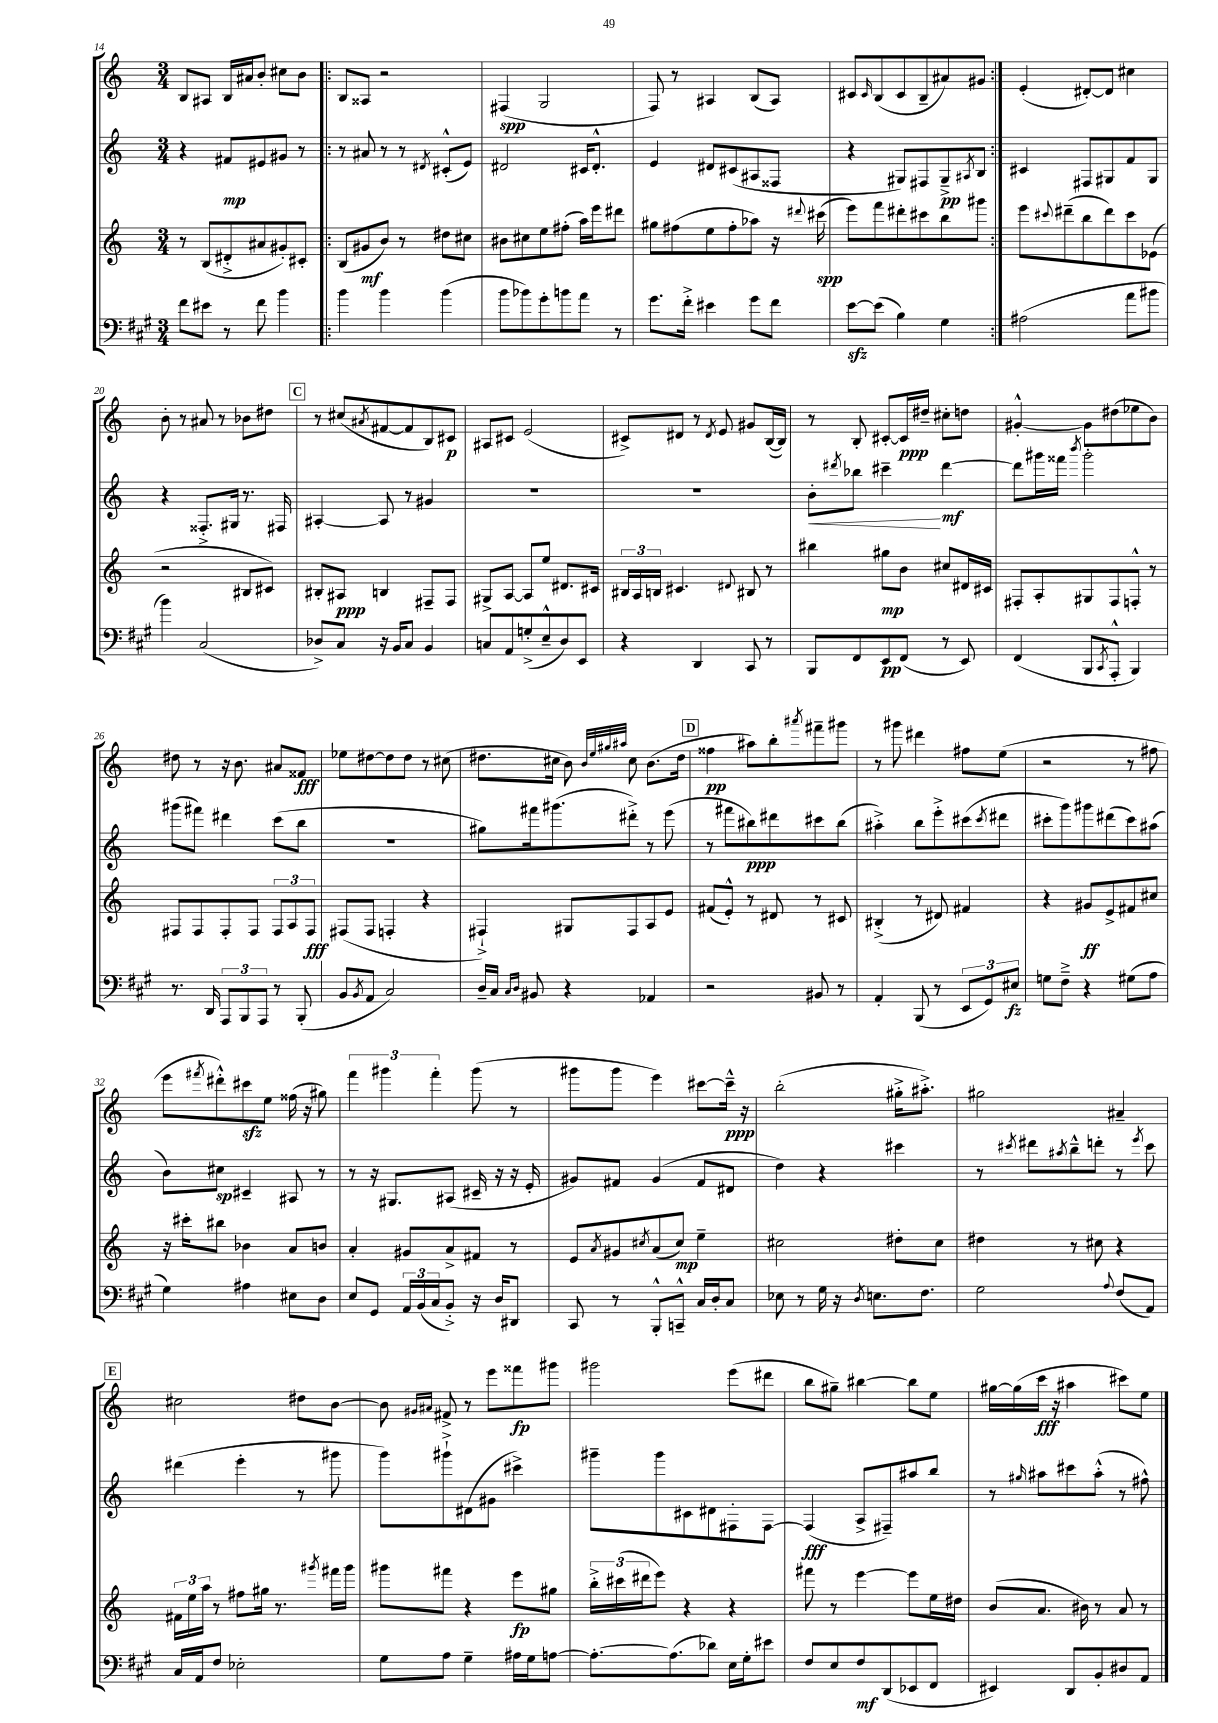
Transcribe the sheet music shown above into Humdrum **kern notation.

**kern	**dynam	**kern	**dynam	**kern	**dynam	**kern	**dynam
*part4	*part4	*part3	*part3	*part2	*part2	*part1	*part1
*staff4	*staff4	*staff3	*staff3	*staff2	*staff2	*staff1	*staff1
*clefF4	*	*clefG2	*	*clefG2	*	*clefG2	*
*k[f#c#g#]	*	*k[]	*	*k[]	*	*k[]	*
*M3/4	*	*M3/4	*	*M3/4	*	*M3/4	*
=14	=14	=14	=14	=14	=14	=14	=14
8f#\L	.	8r	.	4r	.	8B/L	.
8e#X\J	.	(8B/L	.	.	.	8A#X/J	.
8r	.	8d#X'^/	.	8f#X/L	mp	16B/LL	.
.	.	.	.	.	.	16a#X/J	.
8f#\	.	8a#X/	.	8e#X/	.	8b'/J	.
4b\	.	8g#X'/)	.	8g#X/J	.	8cc#X\L	.
.	.	8c#X'/J	.	8r	.	8b\J	.
=15!|:	=15!|:	=15!|:	=15!|:	=15!|:	=15!|:	=15!|:	=15!|:
4b\	.	(8B/L	.	8r	.	8B/L	.
.	.	8g#X/	mf	8a#X/	.	8A##X/J	.
4b\	.	8b/J)	.	8r	.	2r	.
.	.	8r	.	8r	.	.	.
.	.	.	.	8qd#X/	.	.	.
(4b\	.	8dd#X\L	.	(8c#X'^^/L	.	.	.
.	.	8cc#X\J	.	8e/J)	.	.	.
=16	=16	=16	=16	=16	=16	=16	=16
8b\L	.	8b#X\L	.	2d#X/	.	(4F#X/	spp
8b-X\)	.	8cc#X\	.	.	.	.	.
8g#'\	.	8ee\	.	.	.	2G/	.
8bn\	.	(8ff#X'\J	.	.	.	.	.
8a\J	.	16aa\LL)	.	16c#X/KL	.	.	.
.	.	16eee\J	.	8.d#'^^/J	.	.	.
8r	.	8ddd#X\J	.	.	.	.	.
=17	=17	=17	=17	=17	=17	=17	=17
8.g#\L	.	8gg#X\L	.	4e/	.	8F/)	.
.	.	(8ff#X\	.	.	.	8r	.
16f#'^\Jk	.	.	.	.	.	.	.
4e#X\	.	8ee\	.	8d#X/L	.	4A#X/	.
.	.	8ff#'\	.	(8c#X/	.	.	.
8g#\L	.	8aa-X\J)	.	8A#X/	.	(8B/L	.
8f#\J	.	16r	.	8F##X/J	.	8A#/J)	.
.	.	8qqddd#X/	.	.	.	.	.
.	.	(16ccc#X\	spp	.	.	.	.
=18	=18	=18	=18	=18	=18	=18	=18
[8ezz\L	.	8eee\L)	.	4r	.	8c#X/L	.
.	.	.	.	.	.	16qqc#/	.
(8e\J]	.	8fff\	.	.	.	(8B/	.
4B\)	.	8ddd#X'\	.	8G#X/L)	.	8c#/	.
.	.	8ccc#X\	.	8F#X/	.	8B~/	.
4G#\	.	8bb\	.	8G#~^/	pp	8a#X/)	.
.	.	.	.	8qA#X/	.	.	.
.	.	8ggg#X\J	.	8B/J	.	8g#X/J	.
=19:|!	=19:|!	=19:|!	=19:|!	=19:|!	=19:|!	=19:|!	=19:|!
(2A#X\	.	8eee\L	.	4c#X/	.	(4e'/	.
.	.	8qqccc#X/	.	.	.	.	.
.	.	(8ddd#X~\	.	.	.	.	.
.	.	8bb\	.	8F#X/L	.	[8d#X'/L)	.
.	.	8ddd#\)	.	8G#X/	.	8d#/J]	.
8a\L	.	8ccc#\	.	8f/	.	4cc#X\	.
8b#X\J	.	(8e-X\J	.	8G#/J	.	.	.
!!LO:LB:g=z
=20	=20	=20	=20	=20	=20	=20	=20
4b\)	.	2r	.	4r	.	8b'\	.
.	.	.	.	.	.	8r	.
(2C#/	.	.	.	8.F##X'^/L	.	8a#X/	.
.	.	.	.	.	.	8r	.
.	.	.	.	16G#X/Jk	.	.	.
.	.	8B#X/L	.	8.r	.	8b-X\L	.
.	.	8c#X/J)	.	.	.	8dd#X\J	.
.	.	.	.	16F#X/	.	.	.
!!LO:REH:place=s1:t=C
=21	=21	=21	=21	=21	=21	=21	=21
8D-X^/L)	.	8B#X'/L	.	[4A#X'/	.	8r	.
8C#/J	.	8A#X/J	ppp	.	.	(8cc#X/L	.
.	.	.	.	.	.	8qa#X/	.
16r	.	4Bn/	.	8A#/]	.	[8f#X/	.
16BB/KL	.	.	.	.	.	.	.
8C#/J	.	.	.	8r	.	8f#/]	.
4BB/	.	8F#X~/L	.	4g#X/	.	8B/)	.
.	.	8F#/J	.	.	.	8c#X/J	p
=22	=22	=22	=22	=22	=22	=22	=22
8Cn/L	.	8G#X^/L	.	2.r	.	8A#X/L	.
8AA/	.	[8A/J	.	.	.	8c#X/J	.
(8Gn'^/	.	8A/L]	.	.	.	(2e/	.
8E~^^/	.	8ee/J	.	.	.	.	.
8D/)	.	8.d#X/L	.	.	.	.	.
8EE/J	.	.	.	.	.	.	.
.	.	16c#X/Jk	.	.	.	.	.
=23	=23	=23	=23	=23	=23	=23	=23
4r	.	24B#X/LL	.	2.r	.	8c#X^/L)	.
.	.	24A/	.	.	.	.	.
.	.	24Bn/JJ	.	.	.	.	.
.	.	4.c#X/	.	.	.	8d#X/J	.
4DD/	.	.	.	.	.	8r	.
.	.	.	.	.	.	8qd#/	.
.	.	.	.	.	.	8e/	.
.	.	8qqd#X/	.	.	.	.	.
8CC#/	.	8B#X/	.	.	.	8g#X/L	.
8r	.	8r	.	.	.	([16B/L	.
.	.	.	.	.	.	16B/JJ])	.
=24	=24	=24	=24	=24	=24	=24	=24
!	!	!	!	!	!LO:HP:b	!	!
8BBB/L	.	4bb#X\	.	8b'\L	<	8r	.
.	.	.	.	8qddd#X/	.	.	.
8FF#/	.	.	.	8bb-X\J	.	8B'/	.
8EE/	pp	8gg#X\L	mp	4ccc#X~\	.	[8c#X'/L	.
(8FF#/J	.	8b\J	.	.	.	16c#/L]	ppp
.	.	.	.	.	.	16dd#X~/JJ	.
8r	.	8cc#X/L	.	[4ddd#\	[ mf	8cc#X'\L	.
8EE/)	.	16d#X/L	.	.	.	8ddn\J	.
.	.	16c#X/JJ	.	.	.	.	.
=25	=25	=25	=25	=25	=25	=25	=25
(4FF#/	.	8F#X'/L	.	8ddd#\L]	.	[4g#X'^^/	.
.	.	8A'/	.	16ggg#X\L	.	.	.
.	.	.	.	16fff##X\JJ	.	.	.
.	.	.	.	8qbbb/	.	.	.
8BBB/L	.	8G#X/	.	2ggg#'\	.	8g#\L]	.
8qCC#/	.	.	.	.	.	.	.
8AAA'^^/J	.	8F#/	.	.	.	(8dd#X\	.
4BBB/)	.	8Fn'^^/J	.	.	.	8ee-X\	.
.	.	8r	.	.	.	8b\J)	.
!!LO:LB:g=z
=26	=26	=26	=26	=26	=26	=26	=26
8.r	.	8F#X/L	.	(8ggg#X\L	.	8dd#X\	.
.	.	8F#/	.	8fff#X\J)	.	8r	.
16DD/	.	.	.	.	.	.	.
12AAA/L	.	8F#'/	.	4ddd#X\	.	16r	.
.	.	.	.	.	.	8.b\	.
12BBB/	.	.	.	.	.	.	.
.	.	8F#/J	.	.	.	.	.
12AAA/J	.	.	.	.	.	.	.
8r	.	12F#/L	.	(8ccc\L	.	8a#X/L	.
.	.	12A/	.	.	.	.	.
(8BBB'/	.	.	.	8bb\J	.	8f##X/J	fff
.	.	12F#/J	fff	.	.	.	.
=27	=27	=27	=27	=27	=27	=27	=27
8BB/L	.	(8F#X/L	.	2.r	.	8ee-X\L	.
8qBB/	.	.	.	.	.	.	.
8AA/J	.	8F#/J	.	.	.	[8dd#X\	.
2C#/)	.	4Fn'/	.	.	.	8dd#\]	.
.	.	.	.	.	.	8dd#\J	.
.	.	4r	.	.	.	8r	.
.	.	.	.	.	.	(8cc#X\	.
=28	=28	=28	=28	=28	=28	=28	=28
16D~/LL	.	4F#X`^/)	.	8gg#X\L)	.	8.dd#X\L	.
16C#/JJ	.	.	.	.	.	.	.
16qqC#/LL	.	.	.	.	.	.	.
16qqD/JJ	.	.	.	.	.	.	.
8BB#X/	.	.	.	16fff#X\k	.	.	.
.	.	.	.	(8.ggg#X\	.	16cc#X\Jk	.
4r	.	8G#X/L	.	.	.	8b\)	.
.	.	.	.	.	.	32qqb/LLL	.
.	.	.	.	.	.	32qqee/	.
.	.	.	.	.	.	32qqgg#X/	.
.	.	.	.	.	.	32qqaa#X/JJJ	.
.	.	8F#/	.	8ddd#X'^\J)	.	8cc#\	.
4AA-X/	.	8A/	.	8r	.	(8.b\L	.
.	.	8e/J	.	(8eee\	.	.	.
.	.	.	.	.	.	16dd#\Jk	.
!!LO:REH:place=s1:t=D
=29	=29	=29	=29	=29	=29	=29	=29
2r	.	(8f#X/L	.	8r	.	4ff##X\	pp
.	.	8e'^^/J)	.	8fff#X\L	.	.	.
.	.	8r	.	8bb#X\)	ppp	8aa#X\L)	.
.	.	8d#X/	.	8ddd#X\	.	8bb'\	.
.	.	.	.	.	.	8qaaa#X/	.
8BB#X/	.	8r	.	8ccc#X\	.	8fff#X~\	.
8r	.	8c#X/	.	(8bb#\J	.	8ggg#X\J	.
=30	=30	=30	=30	=30	=30	=30	=30
4AA'/	.	(4B#X'^/	.	4aa#X'^\)	.	8r	.
.	.	.	.	.	.	8ggg#X\	.
(8BBB/	.	8r	.	8bb\L	.	4ddd#X\	.
8r	.	8d#X/)	.	8eee'^\	.	.	.
12EE/L	.	4f#X/	.	(8ccc#X\	.	8ff#X\L	.
12GG#/)	.	.	.	.	.	.	.
.	.	.	.	8qccc#/	.	.	.
.	.	.	.	8ddd#X\J	.	(8ee\J	.
12E#X/J	fz	.	.	.	.	.	.
=31	=31	=31	=31	=31	=31	=31	=31
8Gn\L	.	4r	.	8ccc#X'\L	.	2r	.
8F#~^\J	.	.	.	8ggg\)	.	.	.
4r	.	8g#X/L	ff	8ggg#X\	.	.	.
.	.	8e^/	.	(8ddd#X\	.	.	.
(8G#X\L	.	8f#X/	.	8ccc#\)	.	8r	.
8A\J	.	8cc#X/J	.	(8aa#X\J	.	8ff#X\	.
!!LO:LB:g=z
=32	=32	=32	=32	=32	=32	=32	=32
4G#\)	.	16r	.	8b\L)	.	8eee\L	.
.	.	16ccc#X'\KL	.	.	.	.	.
.	.	.	.	.	.	8qfff#X/	.
.	.	8bb#X\J	.	8cc#X\J	sp	8ddd#X'^^\)	.
4A#X\	.	4b-X\	.	4c#X~/	.	8ccc#Xzz\	.
.	.	.	.	.	.	8ee\J	.
8E#X\L	.	8a/L	.	8A#X/	.	(16ff##X\	.
.	.	.	.	.	.	16r	.
8D\J	.	8bn/J	.	8r	.	8gg#X\)	.
=33	=33	=33	=33	=33	=33	=33	=33
8E/L	.	4a'/	.	8r	.	6fff\	.
8GG#/J	.	.	.	16r	.	.	.
.	.	.	.	.	.	6ggg#X\	.
.	.	.	.	8.G#X/L	.	.	.
24AA/LL	.	8g#X/L	.	.	.	.	.
(24BB/	.	.	.	.	.	.	.
24C#/J	.	.	.	.	.	6fff'\	.
8BB'^/J)	.	8a^/	.	(8A#X/J	.	.	.
16r	.	8f#X/J	.	16c#X~/	.	(8ggg#\	.
16D/KL	.	.	.	16r	.	.	.
8DD#X/J	.	8r	.	16r	.	8r	.
.	.	.	.	16e'/	.	.	.
=34	=34	=34	=34	=34	=34	=34	=34
8CC#/	.	8e/L	.	8g#X/L)	.	8ggg#X\L	.
.	.	8qa/	.	.	.	.	.
8r	.	8g#X/	.	8f#X/J	.	8ggg#\J	.
.	.	8qcc#X/	.	.	.	.	.
8BBB'^^/L	.	(8a/	.	(4g#/	.	4eee\)	.
8CCn~^^/J	.	8cc#/J)	mp	.	.	.	.
16C#/LL	.	4ee~\	.	8f#/L	.	[8ccc#X\L	.
16D'/J	.	.	.	.	.	.	.
8C#/J	.	.	.	8d#X/J	.	16ccc#~^^\Jk]	ppp
.	.	.	.	.	.	16r	.
=35	=35	=35	=35	=35	=35	=35	=35
8E-X\	.	2cc#X\	.	4dd\)	.	(2bb'\	.
8r	.	.	.	.	.	.	.
16G#\	.	.	.	4r	.	.	.
16r	.	.	.	.	.	.	.
8qD/	.	.	.	.	.	.	.
8.En\L	.	.	.	.	.	.	.
.	.	8dd#X'\L	.	4ccc#X\	.	16gg#X'^\KL	.
8.F#\J	.	.	.	.	.	8.aa#X'^\J)	.
.	.	8cc#\J	.	.	.	.	.
=36	=36	=36	=36	=36	=36	=36	=36
2G#\	.	4dd#X\	.	8r	.	2gg#X\	.
.	.	.	.	8qccc#X/	.	.	.
.	.	.	.	8ddd#X\L	.	.	.
.	.	.	.	8qaa#X/	.	.	.
.	.	8r	.	8bb~^^\	.	.	.
.	.	8cc#X\	.	8dddn'\J	.	.	.
8qqA/	.	.	.	.	.	.	.
(8F#/L	.	4r	.	8r	.	4a#X~/	.
.	.	.	.	8qeee/	.	.	.
8AA/J)	.	.	.	8ccc#\	.	.	.
!!LO:LB:g=z
!!LO:REH:place=s1:t=E
=37	=37	=37	=37	=37	=37	=37	=37
16C#/LL	.	24f#X\LL	.	(4ddd#X\	.	2cc#X\	.
.	.	24ee\	.	.	.	.	.
16AA/J	.	.	.	.	.	.	.
.	.	24aa\JJ	.	.	.	.	.
8F#/J	.	8r	.	.	.	.	.
2E-X'\	.	8ff#X\L	.	4eee'\	.	.	.
.	.	16gg#X\Jk	.	.	.	.	.
.	.	8.r	.	.	.	.	.
.	.	.	.	8r	.	8dd#X\L	.
.	.	8qggg#X/	.	.	.	.	.
.	.	16fff#X\LL	.	8ggg#X\	.	[8b\J	.
.	.	16ggg#\JJ	.	.	.	.	.
=38	=38	=38	=38	=38	=38	=38	=38
8G#\L	.	8ggg#X\L	.	8ggg\L)	.	8b\]	.
.	.	.	.	.	.	16qqg#X/LL	.
.	.	.	.	.	.	16qqa#X/JJ	.
8A\J	.	8fff#X\J	.	8ggg#X`^\	.	8f#X^/	.
4G#~\	.	4r	.	(8d#X\	.	8r	.
.	.	.	.	8g#X\J	.	8eee\L	.
16A#X\LL	.	8eee\L	fp	4ccc#X^\)	.	8fff##X\	fp
16G#\J	.	.	.	.	.	.	.
[8An\J	.	8gg#X\J	.	.	.	8ggg#X\J	.
=39	=39	=39	=39	=39	=39	=39	=39
8.A'\L_	.	24bb'^\LL	.	8ggg#X~\L	.	2ggg#X\	.
.	.	(24ccc#X\	.	.	.	.	.
.	.	24ddd#X\J	.	.	.	.	.
.	.	8eee\J)	.	8ggg#\	.	.	.
(8.A\]	.	.	.	.	.	.	.
.	.	4r	.	8c#X\	.	.	.
8d-X\J)	.	.	.	8d#X\	.	.	.
16E\LL	.	4r	.	8F#X'\	.	(8eee\L	.
16G#'\J	.	.	.	.	.	.	.
8e#X\J	.	.	.	[8F#\J	.	8ddd#X\J	.
=40	=40	=40	=40	=40	=40	=40	=40
8F#/L	.	8fff#X\	.	(4F#/]	fff	8bb\L	.
8E/	.	8r	.	.	.	8gg#X~\J)	.
8F#/	mf	[4eee\	.	8A^/L	.	[4bb#X\	.
(8DD/	.	.	.	8F#X~/)	.	.	.
8EE-X/	.	8eee\L]	.	8aa#X/	.	8bb#\L]	.
8FF#/J	.	16ee\L	.	8bb/J	.	8ee\J	.
.	.	16dd#X\JJ	.	.	.	.	.
=41	=41	=41	=41	=41	=41	=41	=41
4EE#X/)	.	(8b/L	.	8r	.	[16gg#X\LL	.
.	.	.	.	.	.	(16gg#\]	.
.	.	.	.	16qqgg#X/	.	.	.
.	.	8.a/J	.	8aa#X\L	.	16ccc\JJ	fff
.	.	.	.	.	.	16r	.
8DD/L	.	.	.	8ccc#X\	.	4aa#X\	.
.	.	16b#X\)	.	.	.	.	.
8BB'/	.	8r	.	(8aa#'^^\J	.	.	.
8D#X/	.	8a/	.	8r	.	8ccc#X\L)	.
8AA/J	.	8r	.	8ff#X^^\)	.	8ee\J	.
==	==	==	==	==	==	==	==
*-	*-	*-	*-	*-	*-	*-	*-
